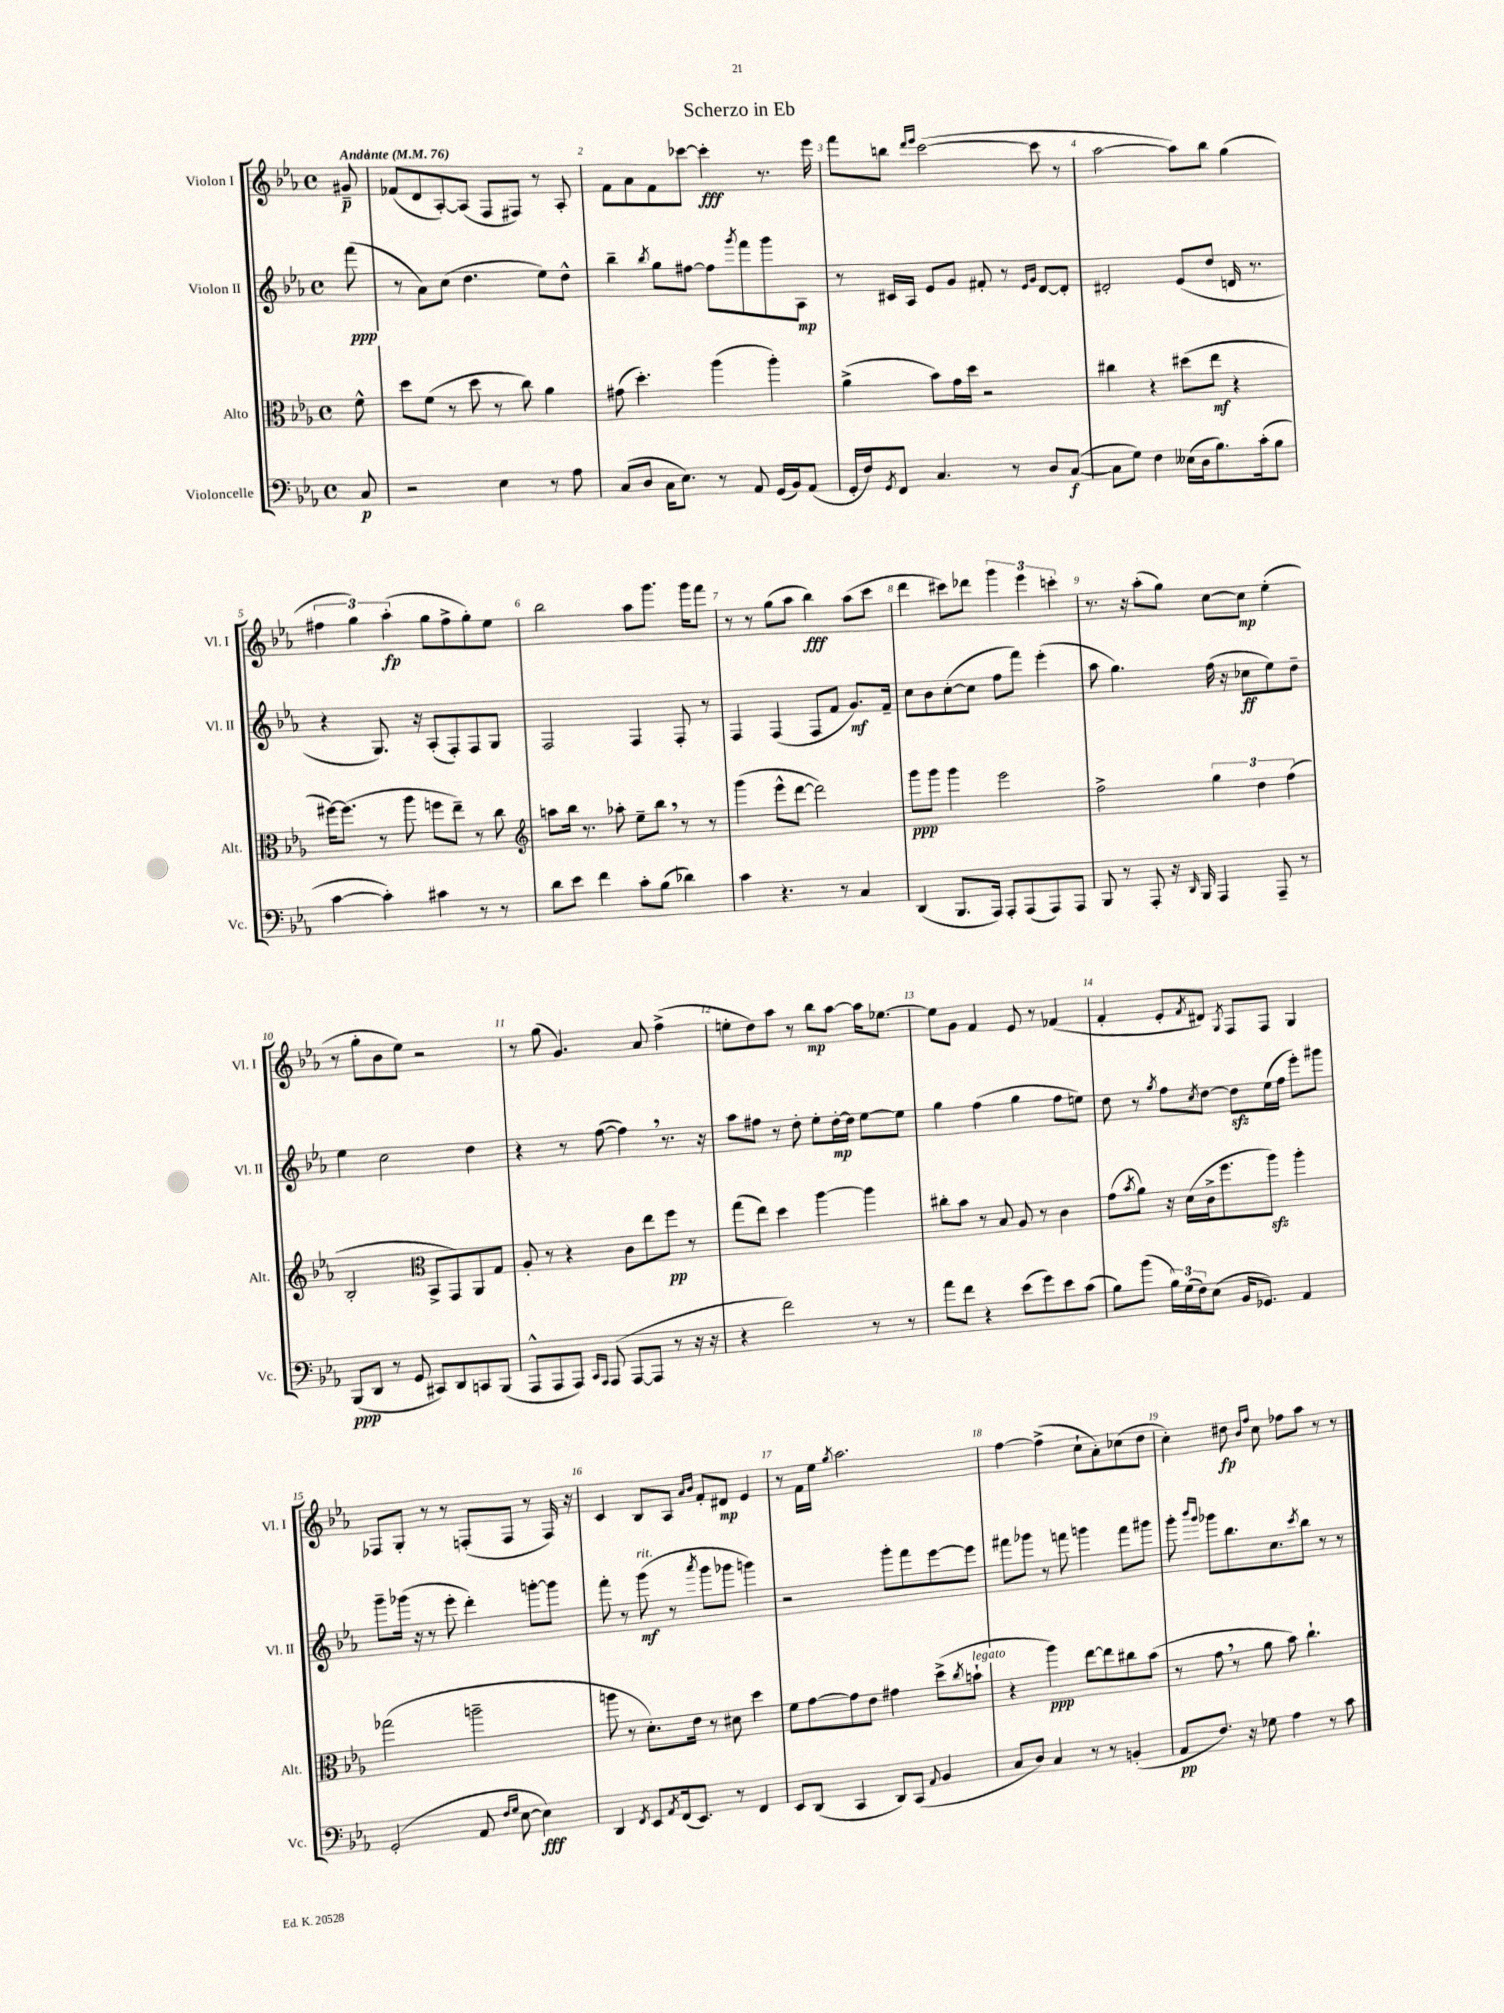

**kern	**kern	**kern	**kern
*staff4	*staff3	*staff2	*staff1
*clefF4	*clefC3	*clefG2	*clefG2
*k[b-e-a-]	*k[b-e-a-]	*k[b-e-a-]	*k[b-e-a-]
*M4/4	*M4/4	*M4/4	*M4/4
*met(c)	*met(c)	*met(c)	*met(c)
*MM76	*MM76	*MM76	*MM76
8C/	8f^^\	(8fff\	8g#~/
=	=	=	=
2r	8dd\L	8r	(8f-/L
.	(8f\J	8a-\L)	8d/
.	8r	(8cc\J	[8A-'/)
.	8dd\	4.dd\	(8A-/]J
4E-\	8r	.	8F/L
.	8cc\)	.	8F#/J)
8r	4a-\	8ee-\L)	8r
8A-\	.	8dd^^\J	8A-'/
=	=	=	=
(8C/L	(8g#\	4bb-~\	8f\L
8D/J	4.dd'\)	.	8a-\
.	.	8qbb-/	.
16C\LK	.	8gg\L	8f\
8.E-\J)	.	.	.
.	.	[8ff#\J	[8ccc-\J
8r	(4aa-\	8ff#\]L	4ccc-'\]
.	.	8qggg/	.
8AA-/	.	8fff\	.
(16GG/LL	4aa-'\)	8ggg\	8.r
16BB-/J)	.	.	.
(8AA-/J	.	8A-\J	.
.	.	.	16eee-\
=	=	=	=
16GG'/LL	(4a-^\	8r	8fff\L
16F/J)	.	.	.
8qGG/	.	.	.
8FF/J	.	16c#/LL	8bb\J
.	.	16A-/JJ	.
.	.	.	16qqddd/LL
.	.	.	16qqeee-/JJ
4.C/	8b-\L)	8e-/L	([2ccc\
.	16g\L	8g/J	.
.	16dd\JJ	.	.
.	2r	8f#'/	.
8r	.	8r	.
.	.	16qqe-/LL	.
.	.	16qqg/JJ	.
8D/L	.	[8d/L	8ccc\]
([8C/J	.	8d'/]J	8r
=	=	=	=
8C\]L	4cc#\	2d#'/	[2aa-\
8G\J)	.	.	.
4F\	4r	.	.
(16E--\LL	(8dd#\L	(8e-/L	8aa-\]L)
16D\J	.	.	.
8.B-\)	8ee-\J	8dd/J	8bb-\J
.	4r	16d/	(4gg\
(16c'\k	.	8.r	.
8B-\J	.	.	.
=	=	=	=
[4c\	[16ff#\LK)	4r	6ff#\
.	(8.ff#\]J	.	.
.	.	.	6gg\)
4c'\])	8r	8.G/)	.
.	.	.	(6aa-'\
.	8aa-\	.	.
.	.	16r	.
4c#\	8ff\L	(8A-'/L	8gg\L
.	8ee-~\J)	8F'/)	8ff#^\
8r	8r	8F/	8gg'\)
8r	8cc\	8G/J	8ee-\J
=	=	=	=
*	*clefG2	*	*
8d\L	8aa\L	2F/	2bb-\
8e-\J	16bb-\Jk	.	.
.	8.r	.	.
4f\	.	.	.
.	8aa-'\	.	.
8c'\L	8ee-~\L	4F/	8aa-\L
(8B-\J	8bb-\J	.	8.ggg\J
4d-\)	8r	8F'/	.
.	.	.	16ggg\LK
.	8r	8r	8fff\J
=	=	=	=
4c\	(4ggg\	4F/	8r
.	.	.	8r
4.r	8eee-^^\L	(4F/	(8gg\L
.	[8ddd\J	.	8aa-\J
.	2ddd\])	8F/L	4bb-\)
8r	.	8f/J	.
4C/	.	8.g/L)	(8aa-\L
.	.	.	8ccc\J
.	.	16f~/Jk	.
=	=	=	=
(4DD/	8ggg\L	8cc\L	4ddd\
.	8ggg\J	8b-\	.
8.BBB-/L	4ggg\	([8cc'\	8ccc#\L)
.	.	8cc\]J	8ddd-\J
16AAA-/Jk)	.	.	.
8AAA-'/L	2eee-\	8ff\L	6ggg\
(8AAA-/	.	8fff\J)	.
.	.	.	6eee-\
8AAA-/)	.	(4eee-'\	.
.	.	.	6ccc'\
8AAA-/J	.	.	.
=	=	=	=
8BBB-/	2ff^\	8aa-\	8.r
8r	.	4.gg\)	.
.	.	.	16r
8AAA-'/	.	.	(8aa-'\L
16r	.	.	8gg\J)
16qqDD/	.	.	.
16BBB-/	.	.	.
4AAA-/	6gg\	(16ff\	[8cc\L
.	.	16r	.
.	.	8cc-\L	8cc\]J
.	6dd\	.	.
8AAA-~/	.	8ee-\)	(4ee-'\
.	(6ff\	.	.
8r	.	8dd~\J	.
=	=	=	=
(8BBB-/L	2B-'/	4ee-\	8r
8DD/J	.	.	8gg'\L
8r	.	2cc\	8b-\
8GG/	.	.	8ee-\J)
*	*clefC3	*	*
8CC#/L)	8BB-^/L	.	2r
8DD/	8GG/)	.	.
8CC/	8AA-/	4dd\	.
(8BBB-/J	8G/J	.	.
=	=	=	=
8AAA-^^/L	8A-'/	4r	8r
8AAA-/	8r	.	(8gg\
8AAA-/J)	4r	8r	4.g/)
16qqCC/LL	.	.	.
16qqAAA-/JJ	.	.	.
(8AAA-/	.	([8ff\	.
[8AAA-/L	8c\L	4ff\])	.
8AAA-/]J	8ee-\	.	8a-/
8r	8ff\J	8.r	(4ff^\
16r	8r	.	.
16r	.	16r	.
=	=	=	=
4r	(8gg\L	8aa-\L	8ee'\L
.	8ee-\J)	8ff#\J	8dd\)
2f\)	4dd\	8r	8aa-\J
.	.	8dd'\	8r
.	[4aa-\	8ee-'\L	8bb-\L
.	.	[16dd'\L	[8aa-\J
.	.	16dd\]JJ	.
8r	4aa-\]	[8ee-\L	16aa-\]LK
.	.	.	[8.ee-\J
8r	.	8ee-\]J	.
=	=	=	=
8a-\L	8cc#'\L	4gg\	8ee-\]L
8f\J	8b-\J	.	8g\J
4r	8r	(4ff\	4f/
.	8B-/	.	.
(8e-\L	8A-/	4gg\	8e-/
8g\)	8r	.	8r
8e-\	4c\	8ff\L	(4f-/
(8c\J	.	8ee\J)	.
=	=	=	=
8B-\L)	(8g\L	8dd\	4f'/
.	8qb-/	.	.
(8b-\J	8a-\J)	8r	.
.	.	8qgg/	.
24B-\LL)	16r	8ff\L	8e-'/L
(24G\	.	.	.
.	(16d\LL	.	.
24F\J)	.	.	.
.	.	8qcc/	8qf/
(8E-\J	16c^\J	[8dd\J	8d#/J)
.	8.ff\	.	.
.	.	.	8qG/
16BB-/LK	.	8dd\]L	8F/L
8.GG-/J)	.	.	.
.	8aa-\J)	(16ee-\L	8F/J
.	.	16ff\JJ	.
4AA-/	4aa-'\	8eee-'\L)	4G/
.	.	8ggg#\J	.
=	=	=	=
(2GG'/	(2gg-\	8ggg~\L	8F-/L
.	.	(16ggg-\Jk	8G'/J
.	.	16r	.
.	.	8r	8r
.	.	8eee-'\	8r
8AA-/	2aa~\	4ddd'\)	(8F'/L
16qqF/LL	.	.	.
16qqG/JJ	.	.	.
[8E-\	.	.	8F/J
4E-\])	.	[8ggg'\L	8r
.	.	8ggg\]J	16F/)
.	.	.	16r
=	=	=	=
4DD/	8aa\	8fff'\	4c/
.	8r	8r	.
8qFF/	.	.	.
8EE-/L	8.d'\L)	(8ggg\	8B-/L
8qAA-/	.	.	.
(16FF/k	.	8r	8A-/J
8.EE-/J)	16e-\Jk	.	.
.	.	.	16qqa-/LL
.	.	8qaaa-/	16qqb-/JJ
.	8r	8ggg\L	8f'/L
8r	8d#\	8ggg-\J	8d#/J
4FF/	4dd\	4ggg\)	4e-/
=	=	=	=
8EE-/L	8f\L	2r	8r
(8DD/J	[8g\	.	16f\LL
.	.	.	16ee-\JJ
.	.	.	8qgg/
4CC/	8g\]	.	2.aa-\
.	8e-\J	.	.
8DD/L)	4g#\	8ggg'\L	.
(8CC/J	.	8fff\	.
8qqAA-/	.	.	.
4BB-/	(8dd^\L	[8eee-\	.
.	8qcc/	.	.
.	8b`\J	8eee-\]J	.
=	=	=	=
8C/L	4r	8fff#\L	[4ff\
8D/J)	.	8ggg-\J	.
4C/	4aa-\)	8r	(4ff^\]
.	.	8fff\	.
8r	[8ee-\L	4ggg\	8cc`\L
8r	8ee-\]	.	8a-'\)
(4BB'/	8cc#\	8fff\L	(8cc-\
.	(8b-\J	8ggg#\J	8dd\J
=	=	=	=
8AA-/L	8r	8ggg'\	4cc'\)
.	.	16qqbbb-/LL	.
.	.	16qqggg/JJ	.
8.F/J)	8g\	8ggg-\L	.
.	8r	8.bb-\	8dd#\
16r	.	.	.
.	.	.	16qqb-/LL
.	.	.	16qqff/JJ
8G-\	8a-\	.	8cc\
.	.	8.cc\	.
4A-\	8b-\)	.	8ff-\L
.	.	8qccc/	.
.	4.cc`\	8bb-\J	8aa-\J
8r	.	8r	8r
8c\	.	8r	8r
==	==	==	==
*-	*-	*-	*-
